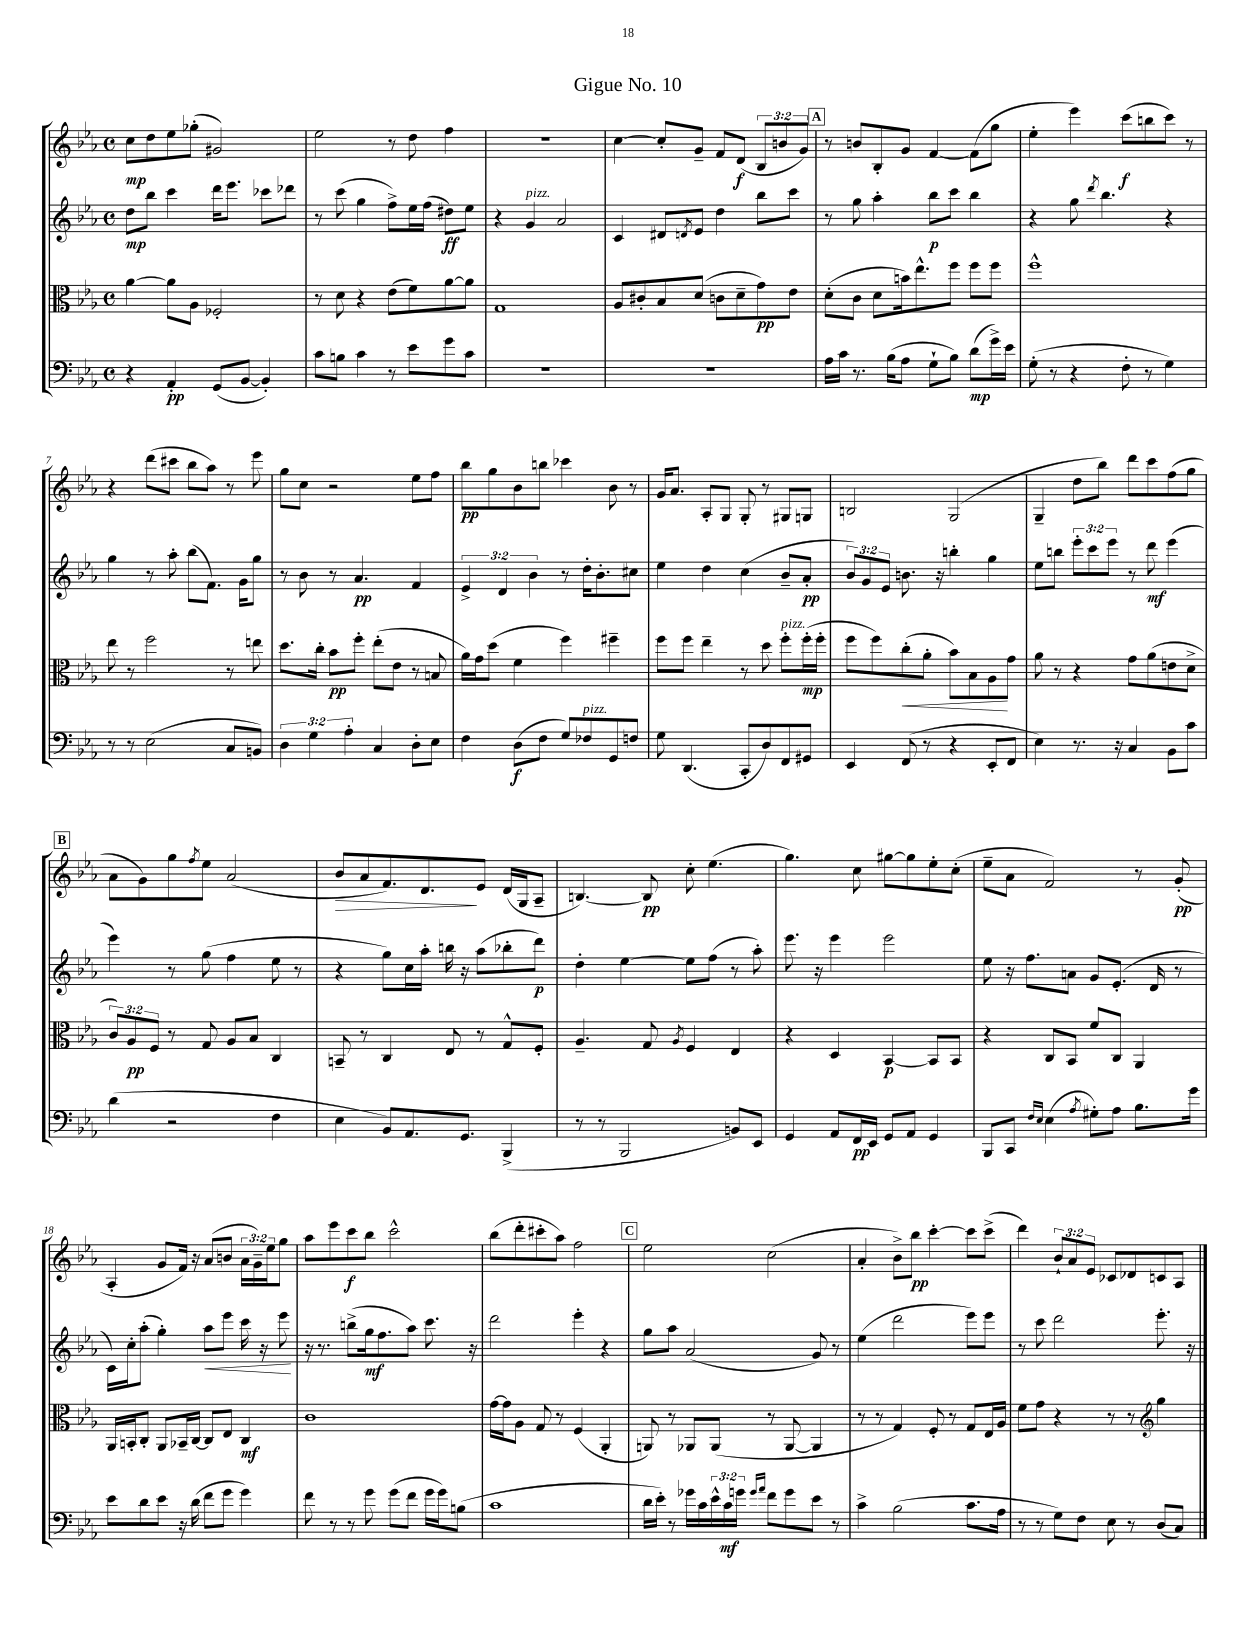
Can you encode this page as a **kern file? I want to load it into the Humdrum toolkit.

**kern	**kern	**kern	**kern
*staff4	*staff3	*staff2	*staff1
*clefF4	*clefC3	*clefG2	*clefG2
*k[b-e-a-]	*k[b-e-a-]	*k[b-e-a-]	*k[b-e-a-]
*M4/4	*M4/4	*M4/4	*M4/4
*met(c)	*met(c)	*met(c)	*met(c)
4r	[4a-	8dd	8cc
.	.	8bb-	8dd
4AA-'	8a-]	4ccc	8ee-
.	8A-	.	(8gg-'
(8GG	2F-'	16ddd	2g#)
.	.	8.eee-	.
[8BB-	.	.	.
4BB-'])	.	8ccc-	.
.	.	8ddd-	.
=	=	=	=
8c	8r	8r	2ee-
8B	8d	(8ccc	.
4c	4r	4gg	.
8r	(8e-	8ff^)	8r
8e-	8f)	16ee-	8dd
.	.	(16ff	.
8g	[8a-	8dd#)	4ff
8c	8a-]	8ee-	.
=	=	=	=
1r	1G	4r	1r
.	.	4g	.
.	.	2a-	.
=	=	=	=
1r	8A-	4c	[4cc
.	8c#'	.	.
.	8B-	8d#	8cc']
.	.	8qd	.
.	(8d	8e-	8g~
.	8c	4dd	8f
.	8d~	.	(8d
.	8g)	8bb-	12B-
.	.	.	12b
.	8e-	8ccc	.
.	.	.	12g)
=	=	=	=
16A-	(8d'	8r	8r
16c	.	.	.
8.r	8c	8gg	8b
.	8d	4aa-'	8B-'
(16B-	.	.	.
8A-	16b)	.	8g
.	8.ee-^^	.	.
8G`	.	8bb-	[4f
8B-)	8ff	8ccc	.
(8d	8ff	4bb-	(8f]
16g^)	8ff	.	8gg
16e-	.	.	.
=	=	=	=
(8G'	1ff^^	4r	4ee-'
8r	.	.	.
4r	.	8gg	4eee-)
.	.	8qddd	.
.	.	4.bb-	.
8F'	.	.	(8ccc
8r	.	.	8bb
4G)	.	4r	8ccc)
.	.	.	8r
=	=	=	=
8r	8ee-	4gg	4r
8r	8r	.	.
(2E-	2ff	8r	(8ddd
.	.	8aa-'	8ccc#
.	.	(8bb-	8bb-
.	.	8.f)	8aa-)
8C	8r	.	8r
.	.	16g	.
8BB)	8ee	8gg	8eee-
=	=	=	=
6D	8.dd	8r	8gg
.	.	8b-	8cc
6G	.	.	.
.	16cc'	.	.
.	8b-	8r	2r
6A-'	.	.	.
.	8ff'	4.a-	.
4C	(8ee-'	.	.
.	8e-	.	.
8D'	8r	4f	8ee-
8E-	8B	.	8ff
=	=	=	=
4F	16a-)	6e-^	8bb-
.	16g	.	.
.	(8dd	.	8gg
.	.	6d	.
(8D	4f	.	8b-
.	.	6b-	.
8F	.	.	8bb
8G)	4ff)	8r	4ccc-
8F-	.	16dd'	.
.	.	8.b-'	.
8GG	4ff#~	.	8b-
8F	.	8cc#	8r
=	=	=	=
8G	8ff	4ee-	16g
.	.	.	8.a-
(4.DD	8ff	.	.
.	4ee-~	4dd	8A-'
.	.	.	8G
8CC'	8r	(4cc	8G'
8D)	8dd	.	8r
8FF	8ff'	8b-~	8G#
8GG#	(16ff'	8a-'	8G
.	16ff'	.	.
=	=	=	=
4EE-	8ff	12b-)	2B
.	.	12g	.
.	8ff)	.	.
.	.	12e-	.
(8FF	(8cc'	8.b	.
8r	8a-'	.	.
.	.	16r	.
4r	8b-)	4bb'	(2G
.	8B-	.	.
8EE-'	8A-	4gg	.
8FF	8g	.	.
=	=	=	=
4E-)	8a-	8ee-	4G~
.	8r	8bb	.
8.r	4r	12eee-'	8dd
.	.	12ccc	.
.	.	.	8bb-)
.	.	12eee-	.
16r	.	.	.
4C	8g	8r	8ddd
.	(8a-	8ddd	8ccc
8BB-	8e	(4eee-	(8ff
8c	8d^	.	8gg
=	=	=	=
(4d	12c)	4eee-)	8a-
.	12A-	.	.
.	.	.	8g)
.	12F	.	.
2r	8r	8r	8gg
.	.	.	8qff
.	8G	(8gg	8ee-
.	8A-	4ff	(2a-
.	8B-	.	.
4F	4C	8ee-	.
.	.	8r	.
=	=	=	=
4E-	8BB~	4r	8b-
.	8r	.	8a-
8BB-)	4C	8gg)	8.f)
8.AA-	.	16cc	.
.	.	16aa-'	8.d
.	8E-	16bb	.
8.GG	.	16r	.
.	8r	(8aa-	8e-
(4BBB-^	8G^^	8bb-'	(16d
.	.	.	16G
.	8F'	8ddd)	8A-~
=	=	=	=
8r	4.A-~	4dd'	[4.B)
8r	.	.	.
2BBB-	.	[4ee-	.
.	8G	.	8B]
.	8qA-	.	.
.	4F	8ee-]	8cc'
.	.	(8ff	(4.ee-
8BB)	4E-	8r	.
8EE-	.	8aa-')	.
=	=	=	=
4GG	4r	8.eee-	4.gg)
.	.	16r	.
8AA-	4D	4eee-	.
16FF	.	.	8cc
16EE-	.	.	.
8GG	[4BB-	2eee-	[8gg#
8AA-	.	.	8gg#]
4GG	8BB-]	.	8ee-'
.	8BB-	.	(8cc'
=	=	=	=
8BBB-	4r	8ee-	8ee-~
8CC	.	16r	8a-
.	.	8.ff	.
16qqF	.	.	.
16qqE-	.	.	.
(4E-	8C	.	2f)
.	8BB-	8a	.
8qA-	.	.	.
8G#')	8f	8g	.
8A-	8C	(8.e-'	.
8.B-	4AA-	.	8r
.	.	16d	.
.	.	8r	(8g'
16g	.	.	.
=	=	=	=
8e-	16AA-	16c)	4A-'
.	16BB'	16cc'	.
8d	8C'	(8aa-'	.
8e-	8AA-	4gg')	8g
16r	16BB-~	.	16f)
(16d	[16C	.	16r
8f	8C]	8aa-	(8a-
8g	8E-	8eee-	8b
4g)	4C	16ccc	24a-
.	.	.	24g~)
.	.	16r	.
.	.	.	24ee-
.	.	8eee-	8gg
=	=	=	=
8f	1c	16r	8aa-
.	.	8.r	.
8r	.	.	8eee-
8r	.	(8bb^	8ccc
8g	.	16gg	8bb-
.	.	8.ff	.
(8g	.	.	2ccc^^
8f	.	8aa-)	.
16g	.	8.ccc	.
16g)	.	.	.
(8B	.	.	.
.	.	16r	.
=	=	=	=
1c	[16g	2ddd	(8bb-
.	16g]	.	.
.	8A-	.	8ddd'
.	8G	.	8ccc#'
.	8r	.	8aa-)
.	(4F	4eee-'	2ff
.	4AA-'	4r	.
=	=	=	=
16d	8AA)	8gg	2ee-
16e-')	.	.	.
8r	8r	8aa-	.
16g-	8AA-	(2a-	.
16c	.	.	.
24e-^^	(8AA-	.	.
24c	.	.	.
24g	.	.	.
16qqg	.	.	.
16qqa-	.	.	.
8f	8r	.	(2cc
8g	[8AA-	.	.
8e-	4AA-]	8g)	.
8r	.	8r	.
=	=	=	=
4c^	8r	(4ee-	4a-'
.	8r	.	.
(2B-	4G)	2ddd	8b-^)
.	.	.	8bb-
.	8F'	.	[4ccc'
.	8r	.	.
8.c	8G	8eee-)	8ccc]
.	16E-	8eee-	(8ccc^
16A-	16A-	.	.
=	=	=	=
8r	8f	8r	4ddd)
8r	8g	8ccc	.
8G)	4r	2ddd	12b-`
.	.	.	12a-
8F	.	.	.
.	.	.	12e-
8E-	8r	.	8c-
8r	8r	.	8d-
*	*clefG2	*	*
(8D	4gg	8.eee-'	8c
8C)	.	.	8A-
.	.	16r	.
==	==	==	==
*-	*-	*-	*-
